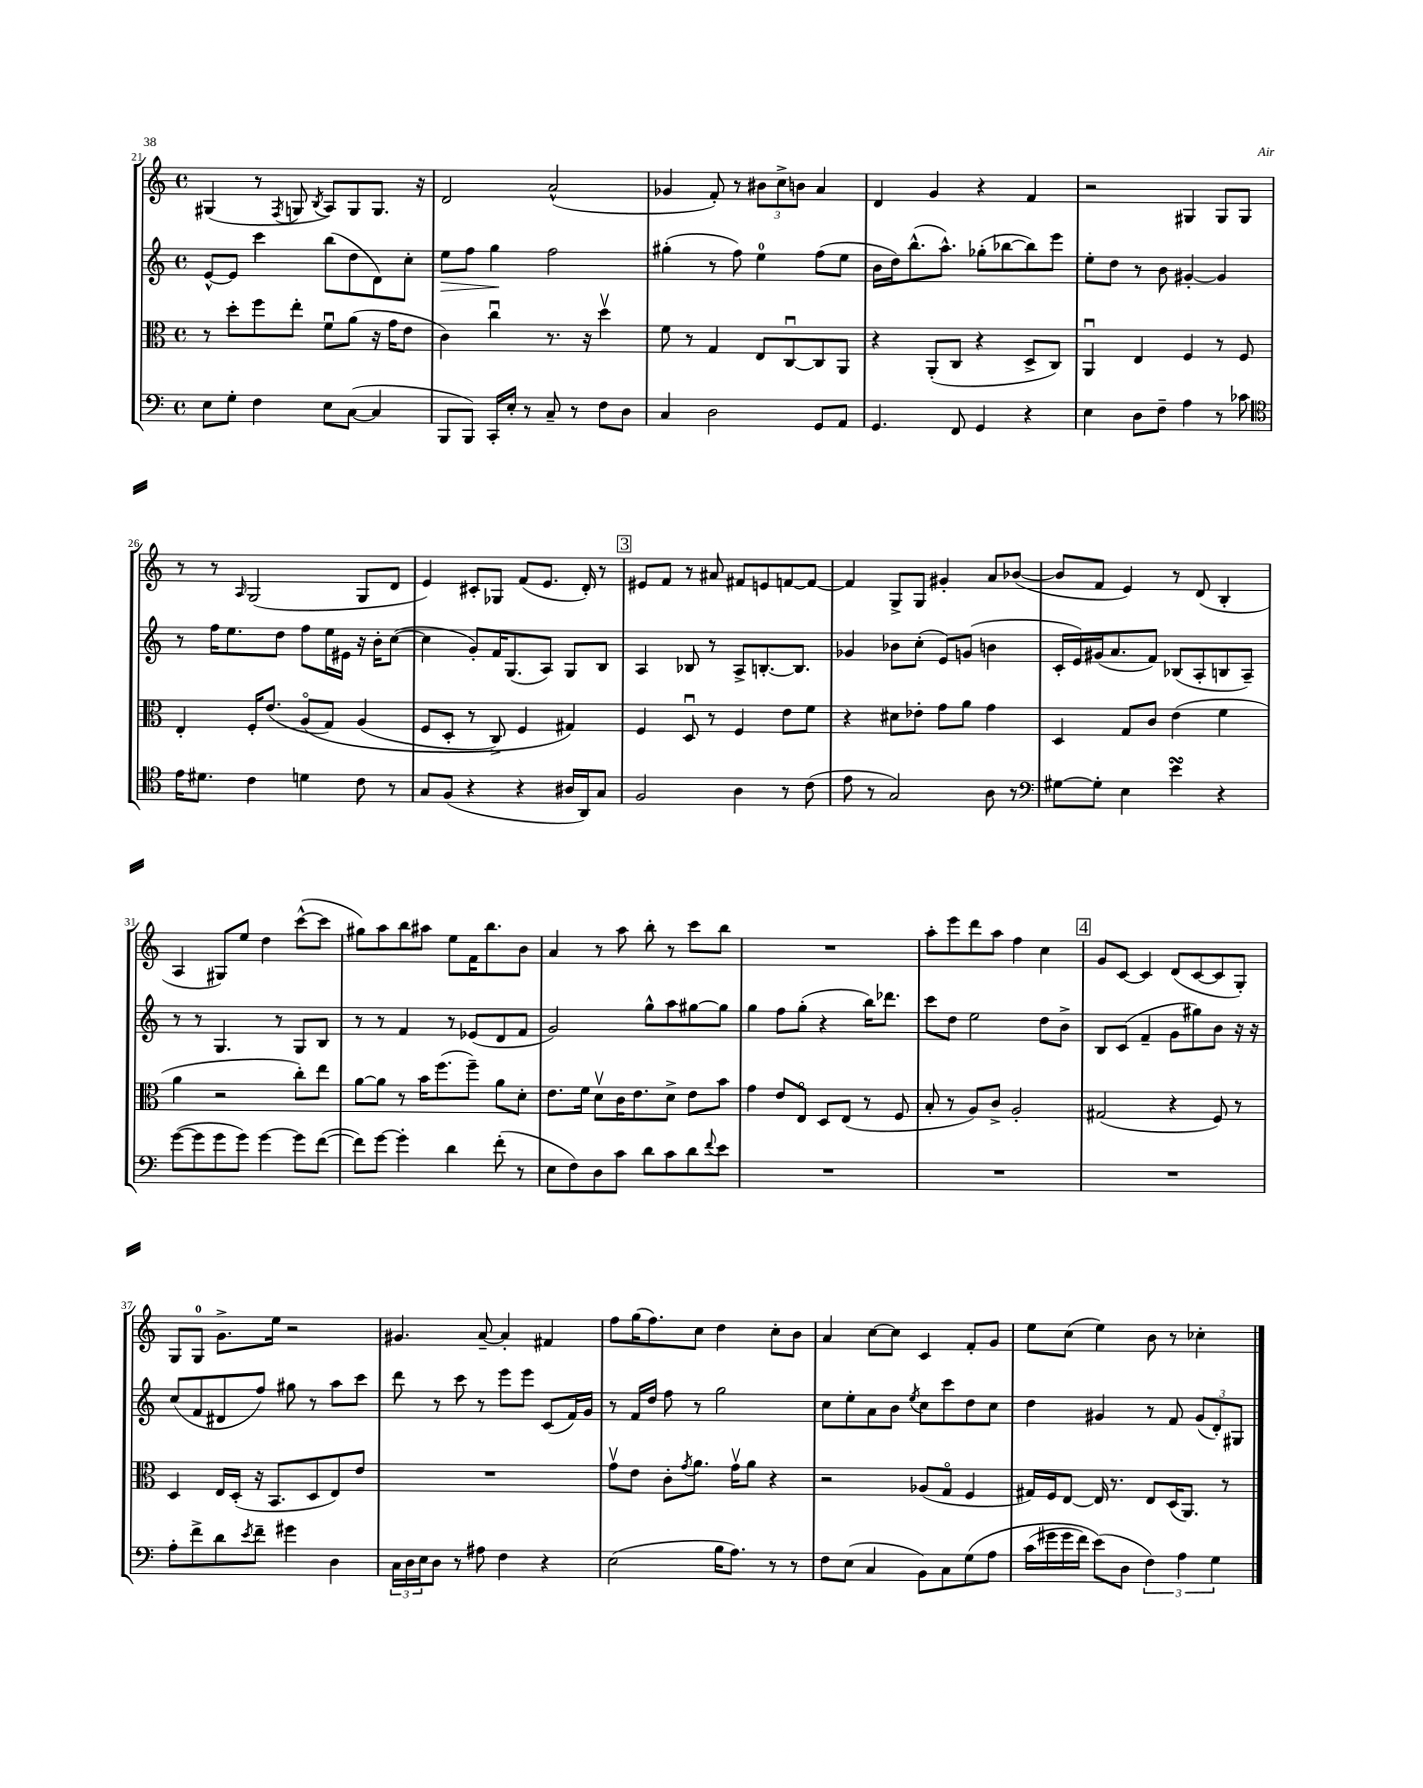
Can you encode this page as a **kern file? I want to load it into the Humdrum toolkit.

**kern	**kern	**kern	**dynam	**kern
*part4	*part3	*part2	*part2	*part1
*staff4	*staff3	*staff2	*staff2	*staff1
*clefF4	*clefC3	*clefG2	*	*clefG2
*k[]	*k[]	*k[]	*	*k[]
*M4/4	*M4/4	*M4/4	*	*M4/4
*met(c)	*met(c)	*met(c)	*	*met(c)
=21	=21	=21	=21	=21
8E\L	8r	[8e^^/L	.	(4G#X/
8G'\J	8dd'\L	8e/J]	.	.
4F\	8ff\	4ccc\	.	8r
.	.	.	.	8qF/
.	8ee'\J	.	.	8Gn/
.	.	.	.	8qB/
8E\L	8fu\L	(8bb\L	.	8A/L)
([8C\J	(8a\J	8dd\	.	8G/
4C/]	16r	8d\)	.	8.G/J
.	16g\KL	.	.	.
.	8e\J	8cc'\J	.	.
.	.	.	.	16r
=22	=22	=22	=22	=22
!	!	!	!LO:HP:b	!
8BBB/L	4c\)	8ee\L	>	2d/
8BBB/J)	.	8ff\J	.	.
16CC'/LL	4ccu\	4gg\	.	.
16E'/JJ	.	.	.	.
8r	.	.	.	.
8C~/	8.r	2ff\	]	(2a^^/
8r	.	.	.	.
.	16r	.	.	.
8F\L	4ddv\	.	.	.
8D\J	.	.	.	.
=23	=23	=23	=23	=23
4C/	8f\	(4gg#X'\	.	4g-X/
.	8r	.	.	.
2D\	4G/	8r	.	8f'/)
.	.	8ff\)	.	8r
.	8E/L	4ee\	.	12b#X\L
.	.	.	.	12cc^\
.	[8Cu/	.	.	.
.	.	.	.	12bn\J
8GG/L	8C/]	(8ff\L	.	4a/
8AA/J	8AA/J	8ee\J	.	.
=24	=24	=24	=24	=24
4.GG/	4r	16b\LL	.	4d/
.	.	16dd\J)	.	.
.	.	(8.bb^^\	.	.
.	(8AA'/L	.	.	4g/
.	.	8.aa^^\J)	.	.
8FF/	8C/J	.	.	.
4GG/	4r	(8gg-X'\L	.	4r
.	.	[8bb-X\	.	.
4r	8D^/L	8bb-\])	.	4f/
.	8C/J)	8eee\J	.	.
=25	=25	=25	=25	=25
4E\	4AAu/	8ee'\L	.	2r
.	.	8dd\J	.	.
8D\L	4E/	8r	.	.
8F~\J	.	8b\	.	.
4A\	4F/	[4g#X'/	.	4G#X/
8r	8r	4g#/]	.	8G#/L
8c-X\	8F/	.	.	8G#/J
!!LO:LB:g=z
=26	=26	=26	=26	=26
*clefC4	*	*	*	*
16e\KL	4E'/	8r	.	8r
8.d#X\J	.	.	.	.
.	.	16ff\KL	.	8r
.	.	8.ee\	.	.
.	.	.	.	16qqA/
4c\	16F'/KL	.	.	(2G/
.	(8.e/J	.	.	.
.	.	8dd\J	.	.
4dn\	(8A/L	8ff\L	.	.
.	8G/J)	16ee\L	.	.
.	.	16e#X\JJ	.	.
8c\	(4A/	16r	.	8G/L
.	.	16b'\KL	.	.
8r	.	([8cc\J	.	8d/J
=27	=27	=27	=27	=27
8G/L	8F/L	4cc\]	.	4e/)
(8F/J	8D'/J	.	.	.
4r	8r	8g'/L)	.	8c#X'/L
.	8C^/)	16f/K	.	8G-X/J
.	.	(8.G/	.	.
4r	4F/	.	.	(8f/L
.	.	8A/J)	.	8.e/J
16A#X/LL	4G#X/)	8G/L	.	.
16AA/J)	.	.	.	16d'/)
8G/J	.	8B/J	.	8r
!!LO:REH:place=s1:t=3
=28	=28	=28	=28	=28
2F/	4F/	4A/	.	8e#X/L
.	.	.	.	8f/J
.	8Du/	8B-X/	.	8r
.	8r	8r	.	8a#X/
4A\	4F/	8A^/L	.	8f#X/L
.	.	[8.Bn'/	.	8en/
8r	8e\L	.	.	[8fn/
.	.	8.B/J]	.	.
(8c\	8f\J	.	.	8f/J_
=29	=29	=29	=29	=29
8e\	4r	4g-X/	.	4f/]
8r	.	.	.	.
2G/)	8d#X\L	8b-X\L	.	8G^/L
.	8e-X'\J	(8cc'\J	.	8G/J
.	8g\L	8e/L)	.	4g#X'/
.	8a\J	(8gn/J	.	.
8A\	4g\	4bn\	.	8a/L
8r	.	.	.	([8b-X/J
=30	=30	=30	=30	=30
*clefF4	*	*	*	*
[8G#X\L	4D/	16c'/LL	.	8b-/L]
.	.	16e/)	.	.
8G#'\J]	.	(16g#X/J	.	8f/J
.	.	8.a/	.	.
4E\	8G/L	.	.	4e/)
.	8c/J	8f/J)	.	.
4esSsS\	(4e\	(8B-X/L	.	8r
.	.	8A'/	.	(8d/
4r	4f\	8Bn/	.	4B'/
.	.	8A~/J)	.	.
!!LO:LB:g=z
=31	=31	=31	=31	=31
([8g\L	4a\	8r	.	4A/
8g\]	.	8r	.	.
8g\	2r	4.G/	.	8G#X/L)
8g\J)	.	.	.	8ee/J
[4g\	.	.	.	4dd\
.	.	8r	.	.
8g\L]	8cc'\L)	8G/L	.	([8ccc^^\L
([8f\J	8ee\J	8B/J	.	8ccc\J]
=32	=32	=32	=32	=32
8f\L])	[8a\L	8r	.	8gg#X\L)
[8g\J	8a\J]	8r	.	8aa\
4g'\]	8r	4f/	.	8bb\
.	16b\KL	.	.	8aa#X\J
.	(8.ff\	.	.	.
4d\	.	8r	.	8ee\L
.	8ff~\J)	(8e-X/L	.	16f\K
.	.	.	.	8.bb\
(8f'\	8a\L	8d/	.	.
8r	8d'\J	8f/J	.	8b\J
=33	=33	=33	=33	=33
8E\L	8.e\L	2g/)	.	4a/
8F\)	.	.	.	.
.	16f\Jk	.	.	.
8D\	8dv\L	.	.	8r
8c\J	16c\K	.	.	8aa\
.	8.e\	.	.	.
8d\L	.	8gg^^\L	.	8bb'\
8c\	8d^\J	8aa\	.	8r
8d\	8e\L	[8gg#X\	.	8ccc\L
8qqf/	.	.	.	.
8e\J	8b\J	8gg#\J]	.	8bb\J
=34	=34	=34	=34	=34
1r	4g\	4gg\	.	1r
.	8e/L	8ff\L	.	.
.	8E/J	(8gg'\J	.	.
.	8D/L	4r	.	.
.	(8E/J	.	.	.
.	8r	16bb\KL)	.	.
.	.	8.ddd-X\J	.	.
.	8F/	.	.	.
=35	=35	=35	=35	=35
1r	8B'/	8ccc\L	.	8aa'\L
.	8r	8dd\J	.	8eee\
.	8A/L)	2ee\	.	8ddd\
.	8c^/J	.	.	8aa\J
.	2A'/	.	.	4ff\
.	.	8dd\L	.	4cc\
.	.	8b^\J	.	.
!!LO:REH:place=s1:t=4
=36	=36	=36	=36	=36
1r	(2G#X/	8B/L	.	8g/L
.	.	(8c/J	.	[8c/J
.	.	4f~/	.	4c/]
.	4r	8g\L	.	(8d/L
.	.	8gg#X\)	.	[8c/
.	8F/)	8b\J	.	8c/]
.	8r	16r	.	8G'/J)
.	.	16r	.	.
!!LO:LB:g=z
=37	=37	=37	=37	=37
8A'\L	4D/	(8cc/L	.	8G/L
8f^\	.	8f/	.	8G/J
8d\	16E/LL	8d#X/	.	8.g^\L
.	(16D'/JJ	.	.	.
8qe/	.	.	.	.
8f~\J	16r	8ff/J)	.	.
.	8.BB/L	.	.	16ee\Jk
4g#X\	.	8gg#X\	.	2r
.	8D/	8r	.	.
4D\	8E/)	8aa\L	.	.
.	8e/J	8ccc\J	.	.
=38	=38	=38	=38	=38
24C\LL	1r	8ddd\	.	4.g#X/
24D\	.	.	.	.
24E\J	.	.	.	.
8D\J	.	8r	.	.
8r	.	8ccc\	.	.
8A#X\	.	8r	.	[8a~/
4F\	.	8eee\L	.	4a'/]
.	.	8eee\J	.	.
4r	.	(8c/L	.	4f#X/
.	.	16f/L)	.	.
.	.	16g/JJ	.	.
=39	=39	=39	=39	=39
(2E\	8gv\L	8r	.	8ff\L
.	8e\J	16f/LL	.	(16gg\K
.	.	16dd/JJ	.	8.ff\)
.	8c'\L	8ff\	.	.
.	8qg/	.	.	.
.	8.a\J	8r	.	8cc\J
16B\KL	.	2gg\	.	4dd\
8.A\J)	16gv\KL	.	.	.
.	8a\J	.	.	.
8r	4r	.	.	8cc'\L
8r	.	.	.	8b\J
=40	=40	=40	=40	=40
8F\L	2r	8cc\L	.	4a/
(8E\J	.	8ee'\	.	.
4C/	.	8a\	.	[8cc\L
.	.	8b\J	.	8cc\J]
.	.	8qee/	.	.
8BB\L)	(8A-X/L	8cc\L	.	4c/
8C\	8G/J	8ccc\	.	.
(8G\	4F/	8dd\	.	8f'/L
8A\J	.	8cc\J	.	8g/J
=41	=41	=41	=41	=41
(16c\LL	16G#X/LL)	4dd\	.	8ee\L
16g#X\	16F/J	.	.	.
16g#\	[8E/J	.	.	(8cc\J
16f\JJ)	.	.	.	.
(8e\L)	16E/]	4g#X/	.	4ee\)
.	8.r	.	.	.
8D\J	.	.	.	.
6F\)	8E/L	8r	.	8b\
.	(16D/K	8f/	.	8r
6A\	.	.	.	.
.	8.AA/J)	.	.	.
.	.	(12g#/L	.	4cc-X'\
6G\	.	12d'/)	.	.
.	8r	.	.	.
.	.	12G#X/J	.	.
==	==	==	==	==
*-	*-	*-	*-	*-
